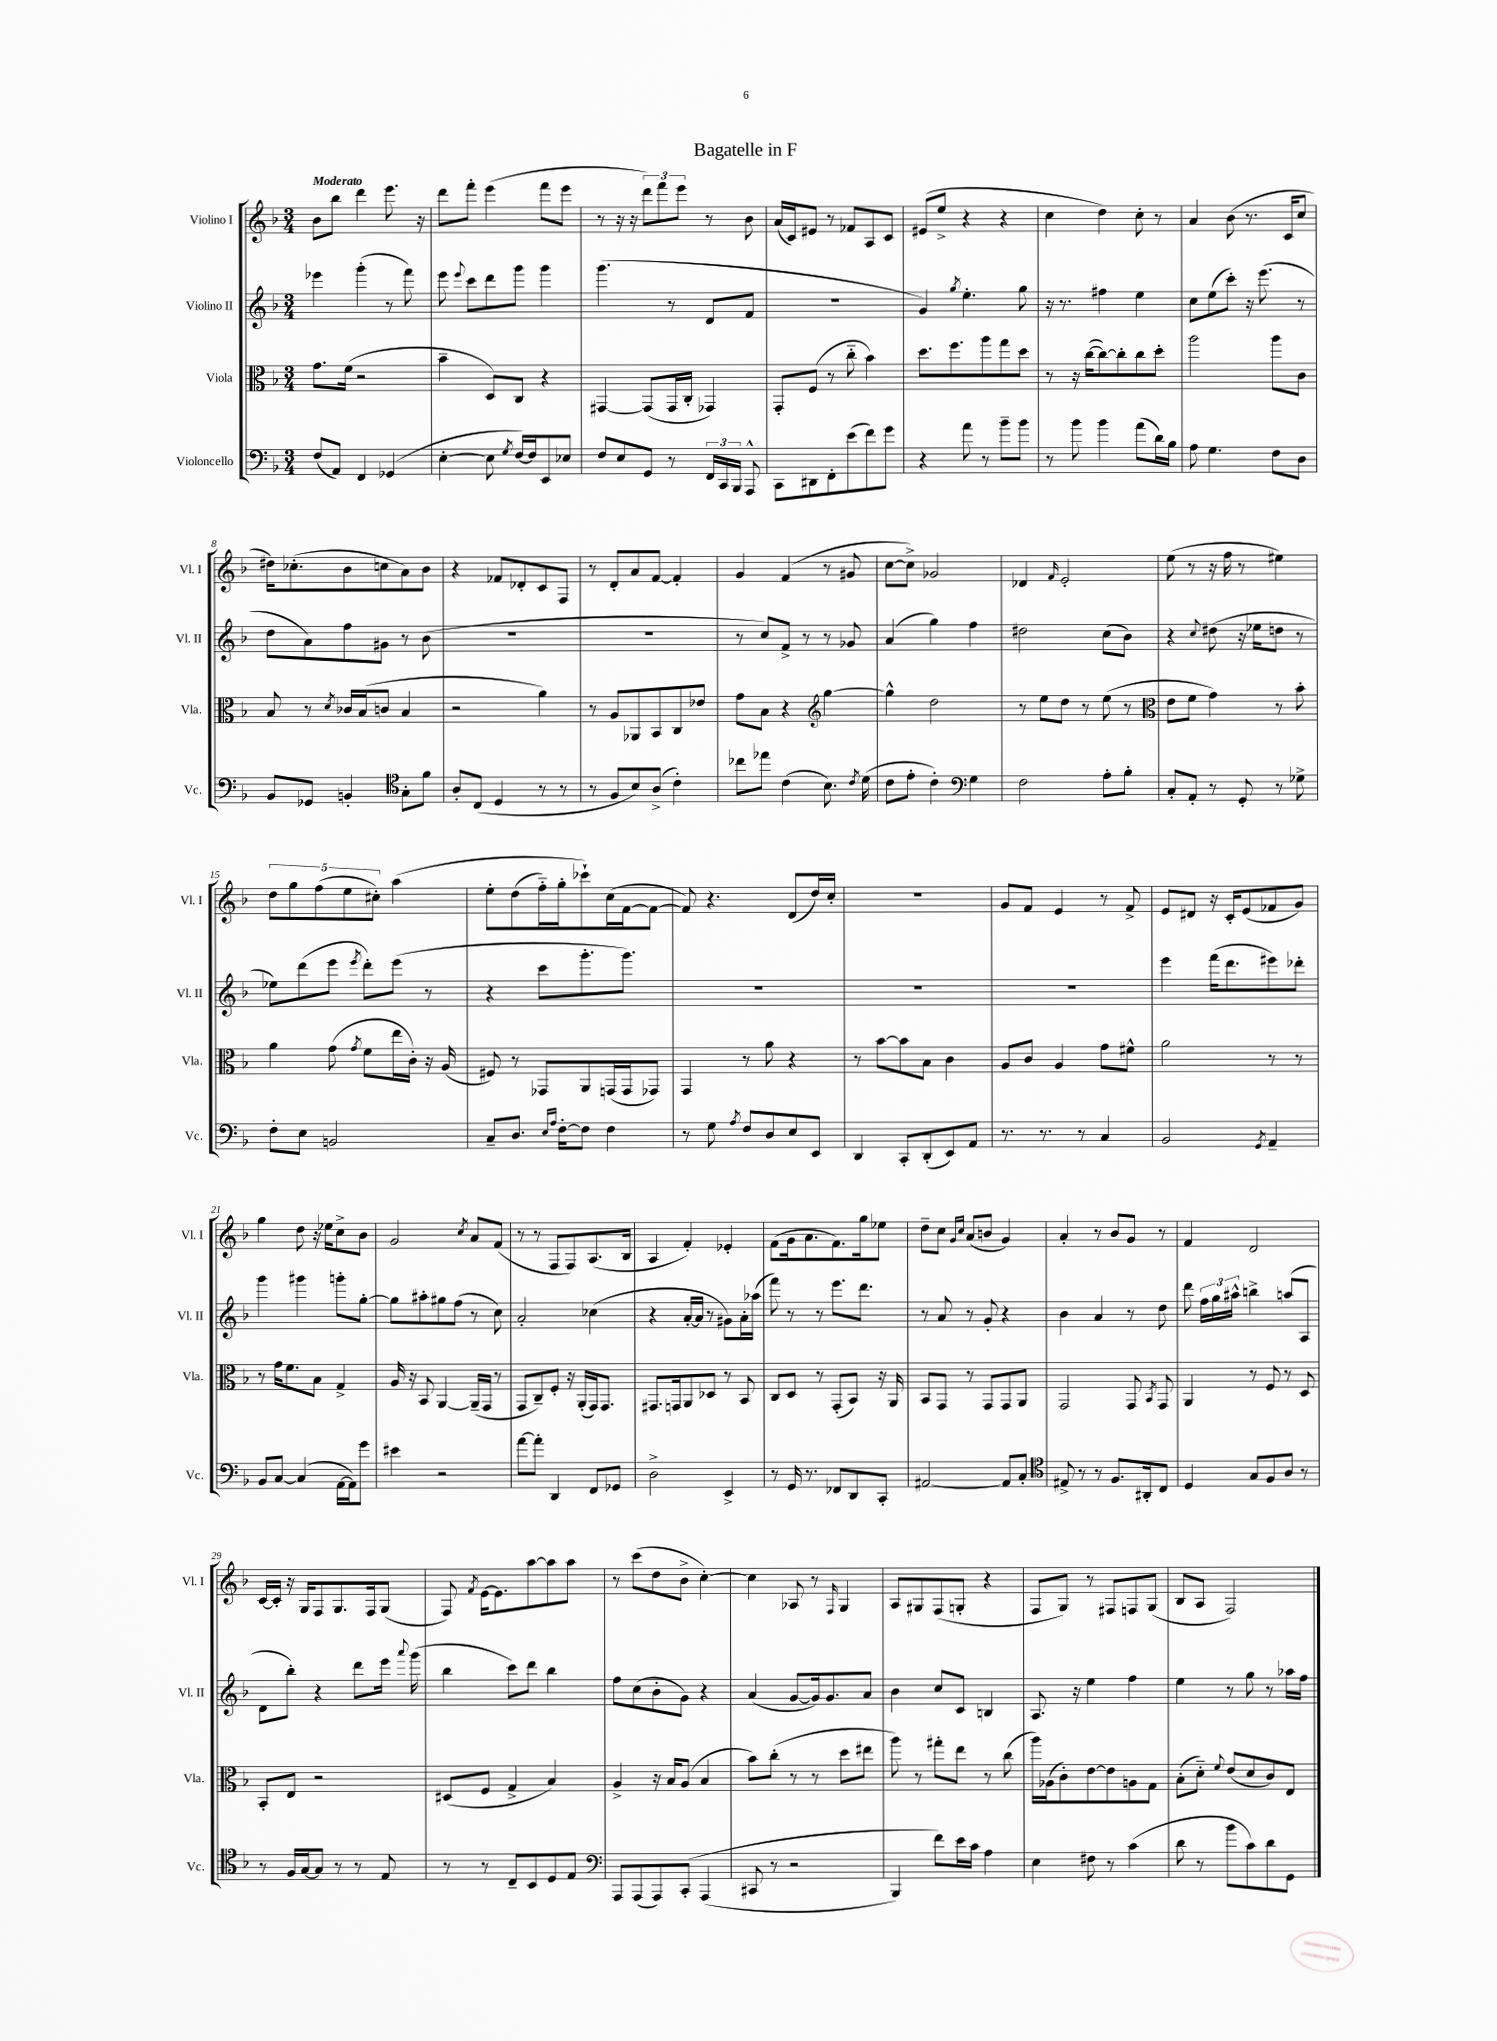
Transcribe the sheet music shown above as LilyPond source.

\header { title = "Bagatelle in F" }
<<
\new StaffGroup <<
\new Staff = "s0" \with { instrumentName = "Violino I" shortInstrumentName = "Vl. I" } {
    \clef treble \key f \major \numericTimeSignature \time 3/4 \tempo "Moderato"
    \autoBeamOff bes'8[ bes''8] d'''4 e'''8. r16 |
    d'''8[ f'''8]-. e'''4( f'''8[ e'''8] |
    r8 r16 r16 \tuplet 3/2 { d'''8[) f'''8 e'''8] } r8 bes'8 |
    a'16[( c'16) eis'8] r8 fes'8[ a8 c'8] |
    eis'8[( e''8]-> r4 r4 |
    c''4 d''4) c''8-. r8 |
    a'4 bes'8( r8. c'16[ c''8] |
    dis''16[) ces''8.-.( bes'8 c''8 a'8) bes'8] |
    r4 fes'8[ des'8-. c'8 f8] |
    r8 d'8[-. a'8 f'8]~ f'4-. |
    g'4 f'4( r8 gis'8 |
    c''8[~ c''8]->) ges'2 |
    des'4 \grace { f'16 } e'2-. |
    e''8( r8 r16 f''16 r8 eis''4) |
    \tuplet 5/4 { d''8[ g''8 f''8( e''8 cis''8]-.) } a''4\( |
    e''8[-. d''8( f''16-_) g''16-. ces'''8-!\) c''16( f'16~ f'8]~ |
    f'8) r4. d'8[( d''16) c''16]-. |
    R2. |
    g'8[ f'8] e'4 r8 f'8-> |
    e'8[ dis'8] r16 c'16[-. e'8( fes'8 g'8]) |
    g''4 d''8 r16 ees''16[ c''8-> bes'8] |
    g'2 \acciaccatura { c''8 } a'8[ f'8]( |
    r8 r8 f8[ f8) a8.( bes16] |
    a4 f'4-.) ees'4-. |
    f'8[( g'16 a'8. f'8.) g''16 ees''8] |
    d''8[-- c''8] \grace { g'16[ c''16] } a'8[( b'8] g'4) |
    a'4-. r8 bes'8[ g'8] r8 |
    f'4 d'2 |
    c'16[~ c'16]-. r16 g16[ f8 g8. f16 g8]( |
    f8) \acciaccatura { f'8 } e'16[~ e'8. a''8~ a''8 a''8] |
    r8 c'''8[( d''8 bes'8]-> c''4~-.) |
    c''4 aes8 r8 \grace { f16 } g4 |
    a8[ gis8 f8( g8]-. r4 |
    f8[ g8]) r8 fis8[ f8 g8]( |
    bes8[ a8] f2) \bar "|." |
}
\new Staff = "s1" \with { instrumentName = "Violino II" shortInstrumentName = "Vl. II" } {
    \clef treble \key f \major \numericTimeSignature \time 3/4
    \autoBeamOff ees'''4 g'''4-.( r8 f'''8) |
    e'''8 \appoggiatura { e'''8 } c'''8[ d'''8 g'''8] g'''4 |
    g'''4.( r8 d'8[ f'8] |
    R2. |
    g'4) \acciaccatura { g''8 } e''4.-. g''8 |
    r16 r8. fis''4 e''4 |
    c''8[ e''8( c'''8]-.) r16 e'''8.( r8 |
    d''8[ a'8) f''8 gis'8] r8 bes'8( |
    R2. |
    R2. |
    r8 c''8[) f'8]-> r8 r8 ges'8 |
    a'4( g''4) f''4 |
    dis''2 c''8[( bes'8]) |
    r4 \appoggiatura { c''8 } dis''8( r16 ees''16[ d''8] r8 |
    ees''8[) d'''8( e'''8] \acciaccatura { e'''8 } d'''8[-.) e'''8]( r8 |
    r4 c'''8[ g'''8.-. g'''8.]) |
    R2. |
    R2. |
    R2. |
    e'''4 f'''16[( d'''8. eis'''8) des'''8]-. |
    g'''4 gis'''4 g'''8[-. g''8]~-. |
    g''8[ ais''8-. gis''8 f''8]( r8 c''8) |
    a'2-. ces''4( |
    r4 a'16[~-. a'16] r8 gis'8[) a'16-. aes''16]( |
    f'''8) r8 r8 e'''8.[ d'''8.] |
    r8 a'8 r8 g'8-. r4 |
    bes'4 a'4 r8 d''8 |
    d'''8 \tuplet 3/2 { f''16[ g''16 ais''16]-^ } b''4-> a''8[( a8] |
    d'8[ bes''8]-.) r4 d'''8[ e'''16] \appoggiatura { a'''8 } g'''16( |
    bes''4 c'''8[) d'''8] bes''4 |
    f''8[ c''8( bes'8-. g'8]) r4 |
    a'4( g'8[~ g'16) g'8. a'8] |
    bes'4 c''8[ c'8] b4 |
    a8. r16 e''4 f''4 |
    e''4 r8 g''8 r8 aes''16[ f''16] \bar "|." |
}
\new Staff = "s2" \with { instrumentName = "Viola" shortInstrumentName = "Vla." } {
    \clef alto \key f \major \numericTimeSignature \time 3/4
    \autoBeamOff g'8.[ f'16]( r2 |
    bes'4-- d8[) c8] r4 |
    gis,4~ gis,8[( gis,16 c16]-. ges,4) |
    g,8[-. f8]( r8 c''8-_ bes'4) |
    d''8.[ f''8. a''8 g''8 d''8] |
    r8 r16 c''16[~( c''8~) c''8-. c''8 d''8]-. |
    a''2 a''8[ c'8] |
    bes8 r8 \acciaccatura { d'8 } ces'16[ bes16( c'8] bes4 |
    r2 a'4) |
    r8 a8[ aes,8 bes,8 c8 ees'8] |
    g'8[ bes8] r4 \clef treble g''4~ |
    g''4-^ d''2 |
    r8 e''8[ d''8] r8 e''8( r8 |
    \clef alto e'8[ f'8] g'4) r8 bes'8-. |
    a'4 g'8( \acciaccatura { g'8 } f'8[ e''16 c'16]-.) r16 a16( |
    fis8) r8 ges,8[ a,8 g,16( g,16 ges,8]) |
    g,4 r8 a'8 r4 |
    r8 bes'8[~ bes'8 bes8] c'4 |
    a8[ c'8] a4 g'8[ fis'8]-^ |
    a'2 r8 r8 |
    r8 g'16[ f'8. bes8] g4-> |
    a16 r16 bes,8 a,4~ a,16[--( g,16] r8 |
    g,8[ c8--) f8]-. r16 a,16[-.( g,16) g,8.] |
    gis,8.[ g,16 a,8 des8] r8 bes,8 |
    c8[ d8] r8 g,8[-.( bes,8]) r16 a,16 |
    bes,8[ g,8] r8 g,8[ g,8 a,8] |
    g,2 g,8 \acciaccatura { bes,8 } g,8 |
    a,4 r8 f8 r8 d8 |
    bes,8[-. e8] r2 |
    dis8[( f8] g4-> bes4) |
    a4-> r16 bes16[ a8]( bes4 |
    bes'8[) c''8]-.( r8 r8 d''8[ eis''8] |
    a''8) r8 gis''8[-. e''8] r8 c''8( |
    a''16[) aes16( c'8-.) e'8~ e'8 a8 g8] |
    bes8[-.( d'8]-_) \appoggiatura { f'8 } e'8[( d'8 c'8) e8] \bar "|." |
}
\new Staff = "s3" \with { instrumentName = "Violoncello" shortInstrumentName = "Vc." } {
    \clef bass \key f \major \numericTimeSignature \time 3/4
    \autoBeamOff f8[( a,8]) f,4 ges,4( |
    e4~-. e8 \acciaccatura { g8 } f16[~) f16 e,8 ees8] |
    f8[ e8 g,8] r8 \tuplet 3/2 { f,16[ c,16 bes,,16] } a,,8-^ |
    c,8[ dis,8 f,8-. e'8( f'8) g'8] |
    r4 a'8 r8 bes'8[-- bes'8] |
    r8 bes'8 bes'4 a'8[( d'16) bes16] |
    a8 g4. f8[ d8] |
    bes,8[ ges,8] b,4-. \clef tenor g8[-. f'8] |
    a8[-. c8]( d4 r8 r8 |
    r8 f8[ bes8) a8]->( c'4-.) |
    ces''8[ ees''8] c'4( bes8.) \acciaccatura { c'8 } d'16( |
    c'8[ e'8]-. c'4-.) \clef bass g4 |
    f2 a8[-. bes8]-. |
    c8[-. a,8]-. r8 g,8-. r8 ges8-> |
    f8[-. e8] b,2 |
    c8[-- d8.] \grace { e16[ a16] } f16[~-. f8] f4 |
    r8 g8 \acciaccatura { a8 } f8[ d8 e8 e,8] |
    d,4 c,8[-. d,8-.( e,8) a,8] |
    r8. r8. r8 c4 |
    bes,2 \acciaccatura { g,8 } a,4-- |
    bes,8[ c8]~ c4( a,16[~ a,16) g'8] |
    eis'4 r2 |
    a'8[~ a'8]-. d,4 f,8[ ges,8] |
    d2-> e,4-> |
    r8 g,16 r8. fes,8[ d,8 c,8]-. |
    ais,2~ ais,8[ c8]-. |
    \clef tenor eis8-> r8 r8 f8.[ ais,16-. c8] |
    d4 g8[ f8 a8] r8 |
    r8 f16[ g16~ g8] r8 r8 e8 |
    r8 r8 c8[-- bes,8 d8 e8] |
    \clef bass a,,8[ a,,8( a,,8) c,8]-.\( a,,4( |
    cis,8 r8 r2 |
    bes,,4) f'8[\) e'16 c'16] a4 |
    e4 fis8 r8 c'4( |
    d'8 r8 bes'8[ c'8) d'8 g,8] \bar "|." |
}
>>
>>
